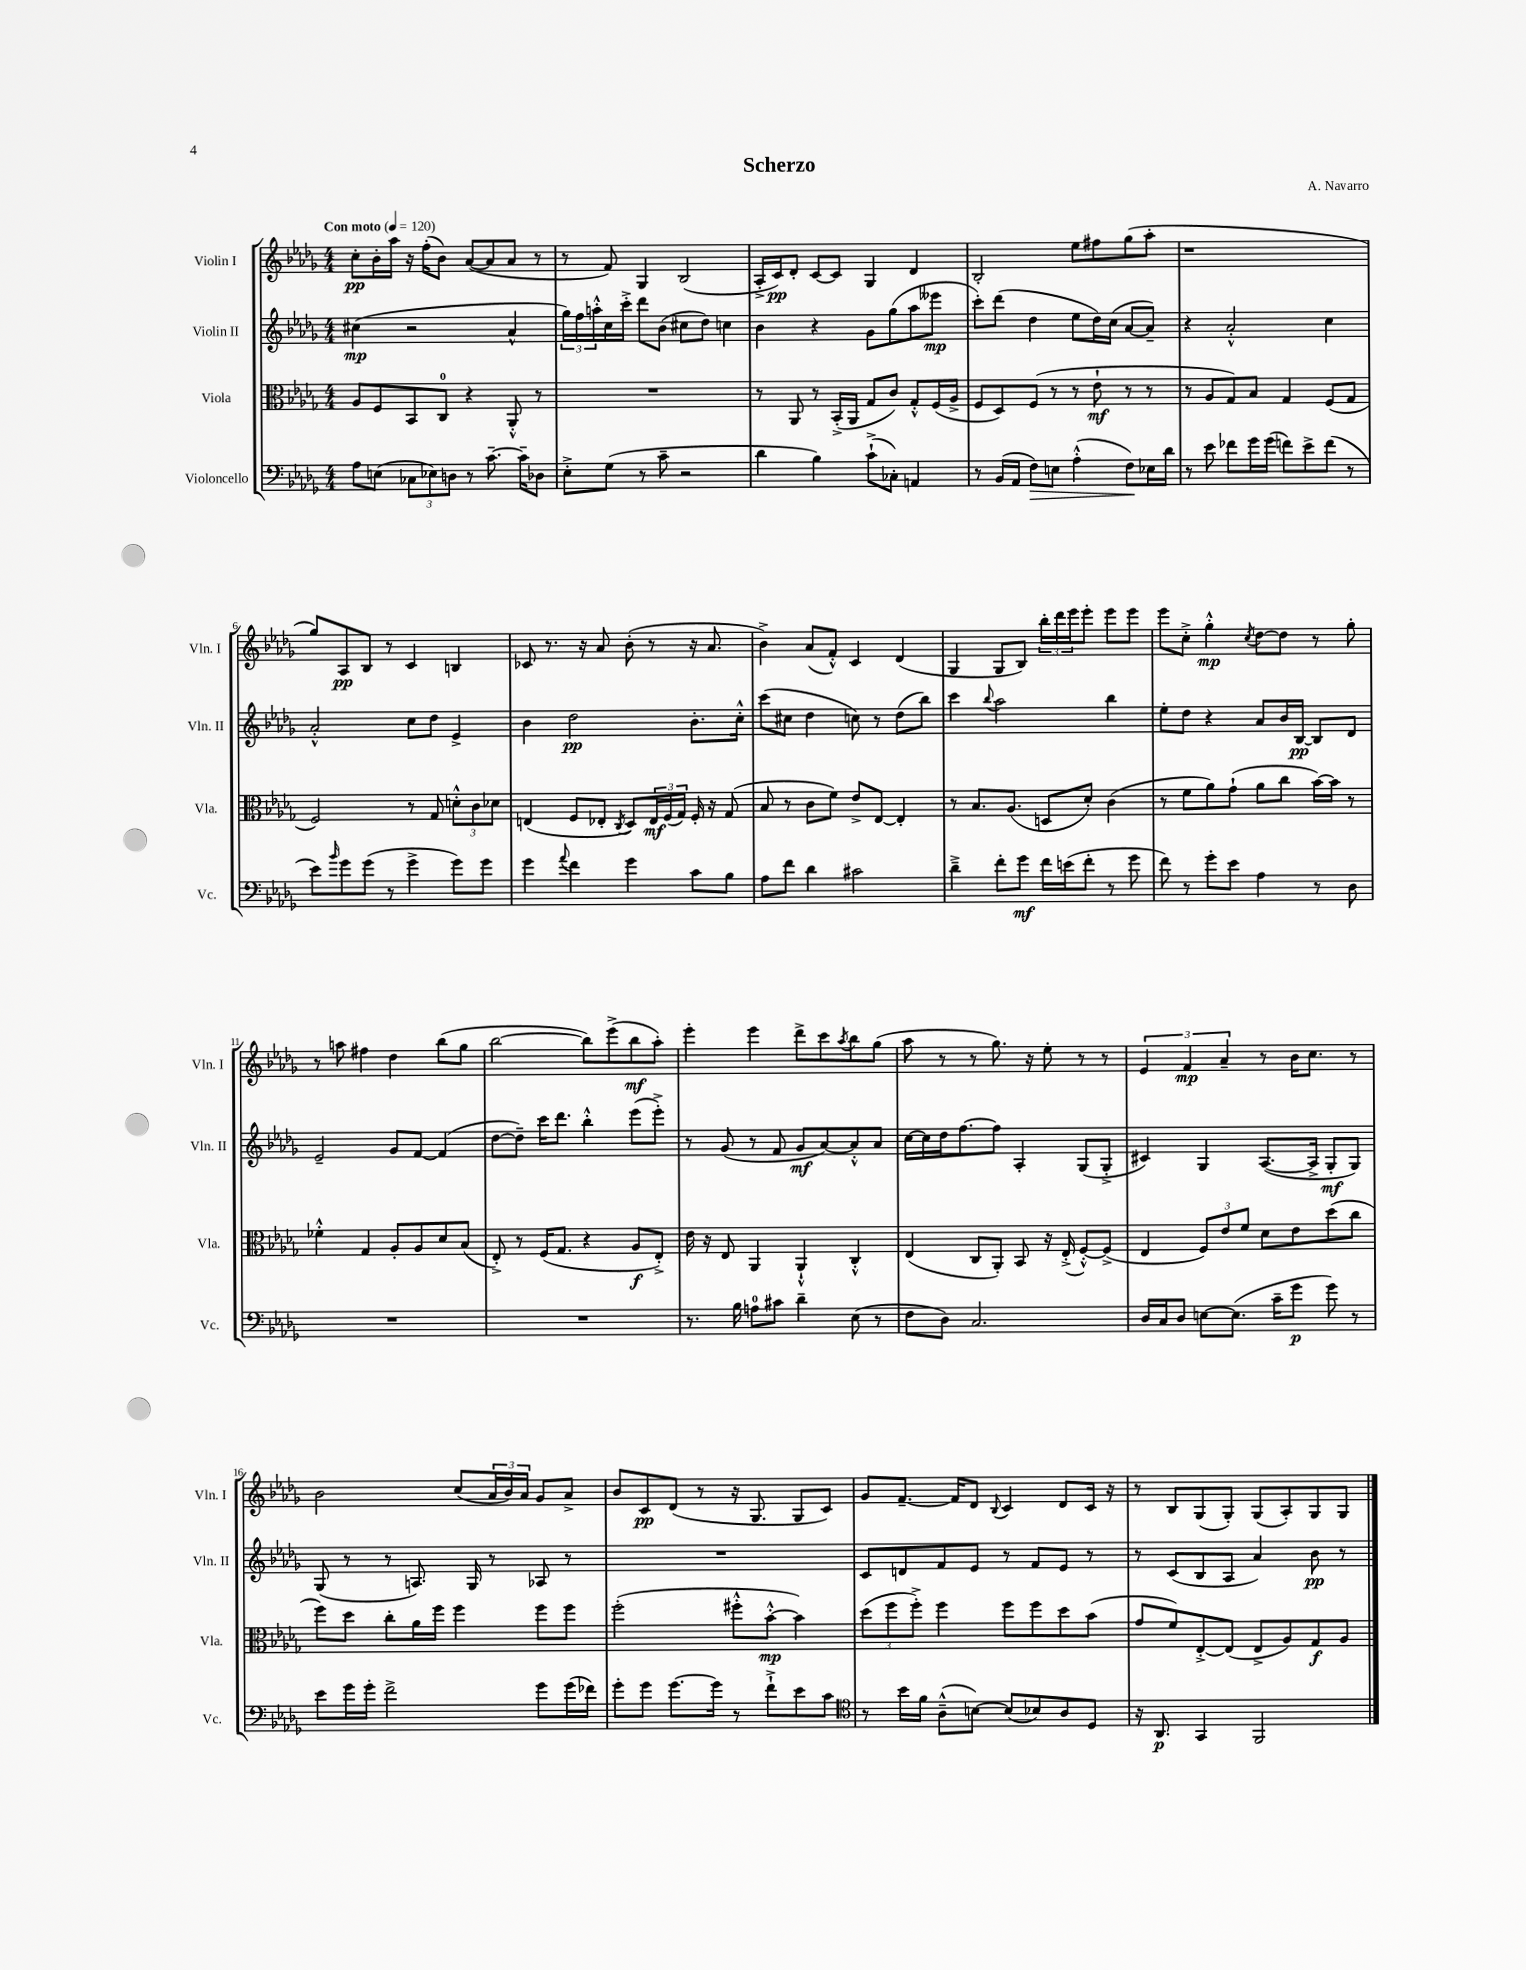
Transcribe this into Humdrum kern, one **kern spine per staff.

**kern	**kern	**kern	**kern
*staff4	*staff3	*staff2	*staff1
*clefF4	*clefC3	*clefG2	*clefG2
*k[b-e-a-d-g-]	*k[b-e-a-d-g-]	*k[b-e-a-d-g-]	*k[b-e-a-d-g-]
*M4/4	*M4/4	*M4/4	*M4/4
*MM120	*MM120	*MM120	*MM120
8A-\L	8A-/L	(4cc#\	8cc'\L
(8E\J	8F/	.	16b-'\L
.	.	.	16aa-\JJ
12C-\L	8BB-/	2r	16r
.	.	.	(16ff'\LK
12E-\)	.	.	.
.	8C/J	.	8b-\J)
12D\J	.	.	.
8r	4r	.	([8a-/L
[8.c~\	.	.	8a-/]
.	8AA-'^^/	4a-^^/	8a-/J
16c~\]LK	.	.	.
8D-\J	8r	.	8r
=	=	=	=
8E-'^\L	1r	24gg-\LL)	8r
.	.	24ff\	.
.	.	24aa'^^\	.
(8G-\J	.	16cc\	8f/)
.	.	16ccc'^\JJ	.
8r	.	8ddd-\L	4G-/
8c~\	.	(8b-\J	.
2r	.	8cc#\L	(2B-/
.	.	8dd-\J)	.
.	.	4cc\	.
=	=	=	=
4d-\	8r	4b-\	16A-'^/LL
.	.	.	16c/J)
.	8AA-/	.	8d-'/J
4B-\)	8r	4r	[8c/L
.	(16BB-'^/LL	.	8c/]J
.	16AA-/JJ	.	.
(8c`^\L	8G-/L	8g-\L	4G-/
8C-'\J)	8c/J)	(8gg-\	.
4AA/	8G-'^^/L	8aa-\	4d-/
.	(16F/L	8eee--\J	.
.	16A-^/JJ	.	.
=	=	=	=
8r	8F/L	8ccc'\L)	2B-'/
(16BB-/LL	8D-/)	(8ddd-\J	.
16AA-/JJ	.	.	.
8F\L)	(8F/J	4dd-\	.
8E\J	8r	.	.
(4A-'^^\	8r	8ee-\L	8ee-\L
.	8e-`\	16dd-\L)	8ff#\
.	.	(16cc\JJ	.
8F\L)	8r	[8a-/L	(8gg-\
16E-\L	8r	8a-~/]J)	8aa-'\J
16d-\JJ	.	.	.
=	=	=	=
8r	8r	4r	1r
8e-\	8A-/L	.	.
8f-\L	8G-/)	2a-'^^/	.
16g-\L	8B-/J	.	.
(16g-\JJ	.	.	.
8f\L)	4G-/	.	.
8e-^\	.	.	.
(8f\J	(8F/L	4cc\	.
8r	8G-/J	.	.
=	=	=	=
8e-\L)	2F/)	2a-'^^/	8gg-/L)
16qqb-/	.	.	.
8g-\	.	.	8A-/
(8g-\J	.	.	8B-/J
8r	.	.	8r
4g-^\	8r	8cc\L	4c/
.	8G-/	8dd-\J	.
8g-\L)	12d'^^\L	4e-^/	4B/
.	12c\	.	.
8g-\J	.	.	.
.	12d-\J	.	.
=	=	=	=
4g-\	(4E/	4b-\	8c-/
.	.	.	8.r
8qqa-/	.	.	.
4f\	8F/L	2dd-\	.
.	.	.	16r
.	8E-'/J	.	8a-/
.	8qC/	.	.
4g-\	8D-/L)	.	(8b-'\
.	24E-/L	.	8r
.	(24F/	.	.
.	24G-/JJ)	.	.
8c\L	16F'/	8.b-'\L	16r
.	16r	.	8.a-/
8B-\J	(8G-/	.	.
.	.	16cc'^^\Jk	.
=	=	=	=
8A-\L	8B-/	(8ccc\L	4b-^\)
8f\J	8r	8cc#\J	.
4d-\	8c\L	4dd-\	(8a-/L
.	8f\J)	.	8f'^^/J)
2c#\	8e-^/L	8cc\)	4c/
.	[8E-/J	8r	.
.	4E-'/]	(8dd-\L	(4d-/
.	.	8bb-\J)	.
=	=	=	=
4d-~^\	8r	4ccc\	4G-/
.	8.B-/L	.	.
.	.	8qqbb-/	.
8f'\L	.	2aa-\	8G-/L
.	(8.A-/J	.	.
8g-\J	.	.	8B-/J)
16f\LL	8D/L	.	24bb-'\LL
.	.	.	24ddd-\
(16e\J	.	.	.
.	.	.	24eee-\J
8f'\J	8d-'/J)	.	8eee-'\J
8r	(4c\	4bb-\	8eee-\L
8g-\	.	.	8eee-\J
=	=	=	=
8f\)	8r	8ee-'\L	8eee-\L
8r	8f\L	8dd-\J	8cc'^\J
8g-'\L	8a-\)	4r	4gg-'^^\
8e-\J	(8g-`\J	.	.
.	.	.	8qcc/
4A-\	8a-\L	8a-/L	[8dd-\L
.	8cc\J	16b-/L	8dd-\]J
.	.	[16B-/JJ	.
8r	[16b-\LL)	8B-/]L	8r
.	16b-\]JJ	.	.
8D-\	8r	8d-/J	8gg-'\
=	=	=	=
1r	4f-'^^\	2e-~/	8r
.	.	.	8aa\
.	4G-/	.	4ff#\
.	8A-'/L	8g-/L	4dd-\
.	8A-/	[8f/J	.
.	8d-/	(4f/]	(8bb-\L
.	(8B-/J	.	8gg-\J
=	=	=	=
1r	8E-'^/)	[8dd-\L	[2bb-\
.	8r	8dd-~\]J)	.
.	(16F/LK	16ccc\LK	.
.	8.G-/J	8.ddd-\J	.
.	4r	4bb-'^^\	8bb-\]L)
.	.	.	(8eee-^\
.	8A-/L	(8eee-\L	8bb-\
.	8E-'^/J)	8eee-'^\J)	8aa-'\J)
=	=	=	=
8.r	16e-\	8r	4eee-'\
.	16r	.	.
.	8E-/	(8g-/	.
16B-\	.	.	.
8A\L	4AA-/	8r	4eee-\
8c#\J	.	8f/	.
4d-~\	4AA-`^^/	8g-/L	8ddd-^\L
.	.	[8a-/)	8ccc\
.	.	.	8qaa-/
(8E-\	4C'^^/	8a-'^^/]	8bb-\
8r	.	8a-/J	(8gg-\J
=	=	=	=
8F\L	(4E-/	[16cc\LL	8aa-\
.	.	16cc\]	.
8D-\J)	.	16dd-\J	8r
.	.	[8.ff\	.
2.C/	8C/L	.	8r
.	8AA-'/J)	8ff\]J	8.gg-\)
.	8BB-/	4A-'/	.
.	.	.	16r
.	16r	.	8ee-'\
.	(16E-'^/	.	.
.	[8F'^^/L)	(8G-/L	8r
.	(8F^/]J	8G-'^/J	8r
=	=	=	=
16D-/LL	4E-/	4c#/)	6e-/
16C/J	.	.	.
8D-/J	.	.	.
.	.	.	6f/
[8E\L	12F/L)	4G-/	.
.	12e-/	.	6a-~/
(8.E\]J	.	.	.
.	12f/J	.	.
.	8d-\L	([8.A-/L	8r
16c~\LK	.	.	.
8g-\J	8e-\	.	16b-\LK
.	.	16A-^/]Jk	8.cc\J
8g-\)	(8dd-\	8G-'/L	.
8r	8cc\J	8G-/J)	8r
=	=	=	=
8e-\L	8ff\L)	(8G-/	2b-\
16g-\L	8dd-\J	8r	.
16g-'\JJ	.	.	.
2f^\	8cc'\L	8r	.
.	16a-\L	8.A/)	.
.	16ff\JJ	.	.
.	4ff\	.	(8cc/L
.	.	16G-/	.
.	.	8r	24a-/L
.	.	.	24b-/)
.	.	.	24a-/JJ
8g-\L	8ff\L	8A-/	8g-/L
(16g-\L	8ff\J	8r	8a-^/J
16f-\JJ)	.	.	.
=	=	=	=
8g-'\L	(2ff'\	1r	8b-/L
8g-\J	.	.	8c/
[8.g-\L	.	.	(8d-/J
.	.	.	8r
16g-\]Jk	.	.	.
8r	8ff#'^^\L	.	16r
.	.	.	8.G-/
8f`^\L	[8b-'^^\J	.	.
8e-\	4b-\])	.	8G-/L
8c\J	.	.	8c/J)
=	=	=	=
*clefC4	*	*	*
8r	(12dd-\L	8c/L	8g-/L
.	12ff\	.	.
16b-\LL	.	8d/	[8.f~/J
.	12ff'^\J)	.	.
16f\JJ	.	.	.
(8A-~^^\L	4ff\	8f/	.
.	.	.	16f/]LK
[8B\J)	.	8e-/J	8d-/J
.	.	.	8qqB-/
(8B/]L	8ff\L	8r	4c/
8B-/)	8ff\	8f/L	.
8A-/	8dd-\	8e-/J	8d-/L
8D-/J	(8b-\J	8r	16c/Jk
.	.	.	16r
=	=	=	=
16r	8g-/L	8r	8r
8.AA-/	.	.	.
.	8f/)	(8c/L	8B-/L
4GG-/	[8E-'^/	8B-/	(8G-/
.	(8E-/]J	8A-/J	8G-'/J)
2FF/	8E-^/L	4a-/)	(8G-/L
.	8A-/)	.	8A-'/)
.	8G-/	8b-\	8G-/
.	8A-/J	8r	8G-/J
==	==	==	==
*-	*-	*-	*-
